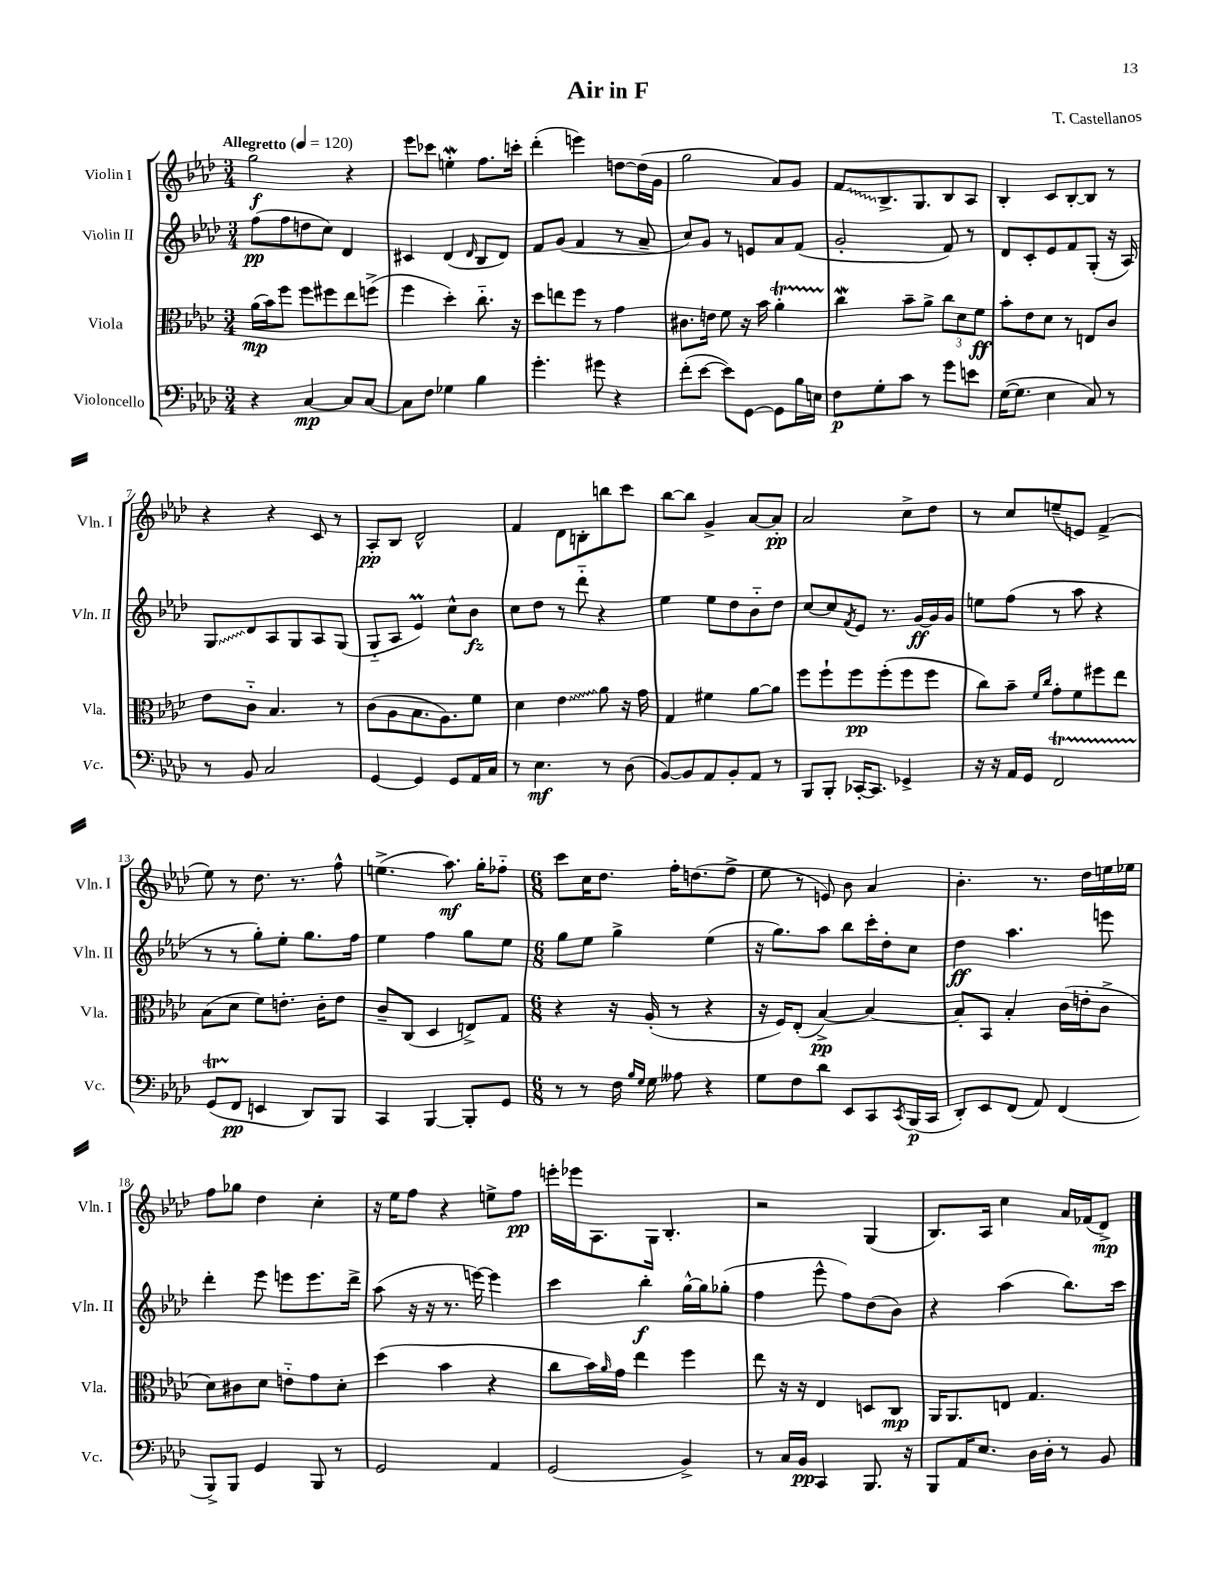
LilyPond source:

\header { title = "Air in F" composer = "T. Castellanos" }
<<
\new StaffGroup <<
\new Staff = "s0" \with { instrumentName = "Violin I" shortInstrumentName = "Vln. I" } {
    \clef treble \key aes \major \numericTimeSignature \time 3/4 \tempo "Allegretto" 4 = 120
    g''2\f r4 |
    ees'''8 ces'''8 e''4-.\mordent f''8. c'''16-. |
    des'''4-.( e'''4) d''8~ d''16( g'16 |
    g''2 aes'8) g'8 |
    \once \override Glissando.style = #'zigzag f'8\glissando bes8.-> g8. bes8 aes8 |
    bes4-. c'8 bes8~-. bes8 r8 |
    r4 r4 c'8 r8 |
    aes8-.\pp bes8 des'2-^ |
    f'4 des'8 b8-. b''8 c'''8 |
    bes''8~ bes''8 g'4-> aes'8~ aes'8-.\pp |
    aes'2 c''8-> des''8 |
    r8 c''8 e''8--( e'8) f'4->( |
    ees''8) r8 des''8. r8. f''8-^ |
    e''4.->( aes''8.\mf) g''16-. fes''8-_ |
    \numericTimeSignature \time 6/8 c'''8 c''16 des''8. f''16-. d''8.( f''8-> |
    ees''8 r8 e'8) bes'8 aes'4 |
    bes'4.-. r8. des''16 e''16 ees''16 |
    f''8 ges''8 des''4 c''4-. |
    r16 ees''16 f''8 r4 e''8-> f''8\pp |
    e'''16-. ees'''16 aes8. g16 bes4.-. |
    r2 g4( |
    bes8.) aes16 c''4 aes'16 fes'16( des'8->\mp) \bar "|." |
}
\new Staff = "s1" \with { instrumentName = "Violin II" shortInstrumentName = "Vln. II" } {
    \clef treble \key aes \major \numericTimeSignature \time 3/4
    f''8\pp( f''8 d''8 c''8) des'4 |
    cis'4 des'4( \grace { des'16 } bes8 des'8) |
    f'8 g'8( f'4 r8 aes'8-- |
    c''8) g'8 r8 e'8 aes'8 f'8( |
    g'2-. f'8) r8 |
    des'8 c'8-. ees'8 f'8 g8-.( r16 aes16) |
    \once \override Glissando.style = #'zigzag g8\glissando des'8 aes8 g8 aes8 g8( |
    g8-_ aes8 ees'4\prall) c''8-^ bes'8\fz |
    c''8 des''8 r8 des'''8-_ r4 |
    ees''4 ees''8 des''8 bes'8-_ des''8 |
    c''8~ c''8 \acciaccatura { f'8 } ees'8 r8. g'16~\ff g'16 g'16 |
    e''8 f''8( r8 aes''8 r4 |
    r8 r8 g''8-.) ees''8-. g''8. f''16 |
    ees''4 f''4 g''8 ees''8 |
    \numericTimeSignature \time 6/8 g''8 ees''8 g''4-> ees''4( |
    r16 g''8.) aes''8 bes''8 c'''16-. des''16-. c''8 |
    des''4\ff aes''4. e'''8 |
    des'''4-. ees'''8 e'''8 e'''8. des'''16-> |
    aes''8( r16 r16 r8. e'''16~) e'''4 |
    c'''4 bes''4-.\f g''16~-^ g''16 ges''8-.( |
    f''4 ees'''8-^ f''8) des''8( bes'8) |
    r4 aes''4( bes''8.) c'''16 \bar "|." |
}
\new Staff = "s2" \with { instrumentName = "Viola" shortInstrumentName = "Vla." } {
    \clef alto \key aes \major \numericTimeSignature \time 3/4
    aes'16\mp( bes'16) f''8 f''8 fis''8 ees''8 f''8->( |
    f''4 des''4-.) c''8.-_ r16 |
    des''8 e''8 f''8 r8 g'4 |
    cis'8. e'16 f'8 r16 bes'16 aes'4-.\startTrillSpan |
    c''4\mordent\stopTrillSpan bes'8-- aes'8-> \tuplet 3/2 { c''8 des'8 f'8\ff } |
    bes'8-. ees'8 des'8 r8 e8 c'8 |
    ees'8 c'8-_ bes4. r8 |
    c'8( aes8 bes8. aes8.) f'8 |
    des'4 \once \override Glissando.style = #'zigzag ees'4\glissando aes'8 r16 g'16 |
    g4 fis'4 aes'8~ aes'8 |
    f''8 f''8-! f''8\pp f''8-.( f''8 f''8 |
    c''8) bes'8-- \grace { f'16 c''16 } g'8-. f'8 fis''8 ees''8 |
    bes8( des'8 f'8) e'8.-. c'16-. e'8 |
    c'8-- c8( des4 e8->) g8 |
    \numericTimeSignature \time 6/8 r4 r16 aes16-.( r8 r4 |
    r16 f16) ees8-.( bes4~->\pp) bes4~ |
    bes8-. bes,8 bes4-. c'16( e'16-. c'8-> |
    des'8) cis'8 des'8 e'8-_ g'8 des'8-. |
    des''4( bes'4 r4 |
    c''8 bes'16) \grace { aes'16 } g'16 ees''4 f''4 |
    ees''8 r16 r16 ees4 d8 c8\mp |
    aes,16 aes,8. e8 g4. \bar "|." |
}
\new Staff = "s3" \with { instrumentName = "Violoncello" shortInstrumentName = "Vc." } {
    \clef bass \key aes \major \numericTimeSignature \time 3/4
    r4 c4~\mp c8 c8~ |
    c8 f8 ges4 bes4 |
    g'4.-. gis'8 r4 |
    f'8-.( ees'8~ ees'8) g,8~ g,8 bes16 e16 |
    f8\p g8-. c'8 r8 g'8 e'8 |
    g16~( g8. ees4 c8) r8 |
    r8 bes,8 c2 |
    g,4~ g,4 g,8 aes,16 c16 |
    r8 ees4.\mf r8 des8( |
    bes,8~) bes,8 aes,8 bes,8-. aes,8 r8 |
    bes,,8 bes,,8-. ces,16~-. ces,8. ges,4-> |
    r16 r16 aes,16 g,16 f,2\startTrillSpan |
    g,8( f,8\stopTrillSpan\pp e,4 des,8) bes,,8 |
    c,4 bes,,4~ bes,,8-. g,8 |
    \numericTimeSignature \time 6/8 r8 r8 f16 \grace { bes16 g16 } g16 aeses8 r4 |
    g8 f8 des'8 ees,8 c,8 \acciaccatura { c,8 } bes,,16\p( c,16 |
    des,8-.) ees,8 f,8( aes,8) f,4( |
    bes,,8->) bes,,8 g,4 bes,,8 r8 |
    g,2 aes,4 |
    g,2( bes,4->) |
    r8 c16 bes,16\pp c,4 bes,,8. r16 |
    bes,,8 aes,16 ees8. des16 des16-. r8 bes,8 \bar "|." |
}
>>
>>
